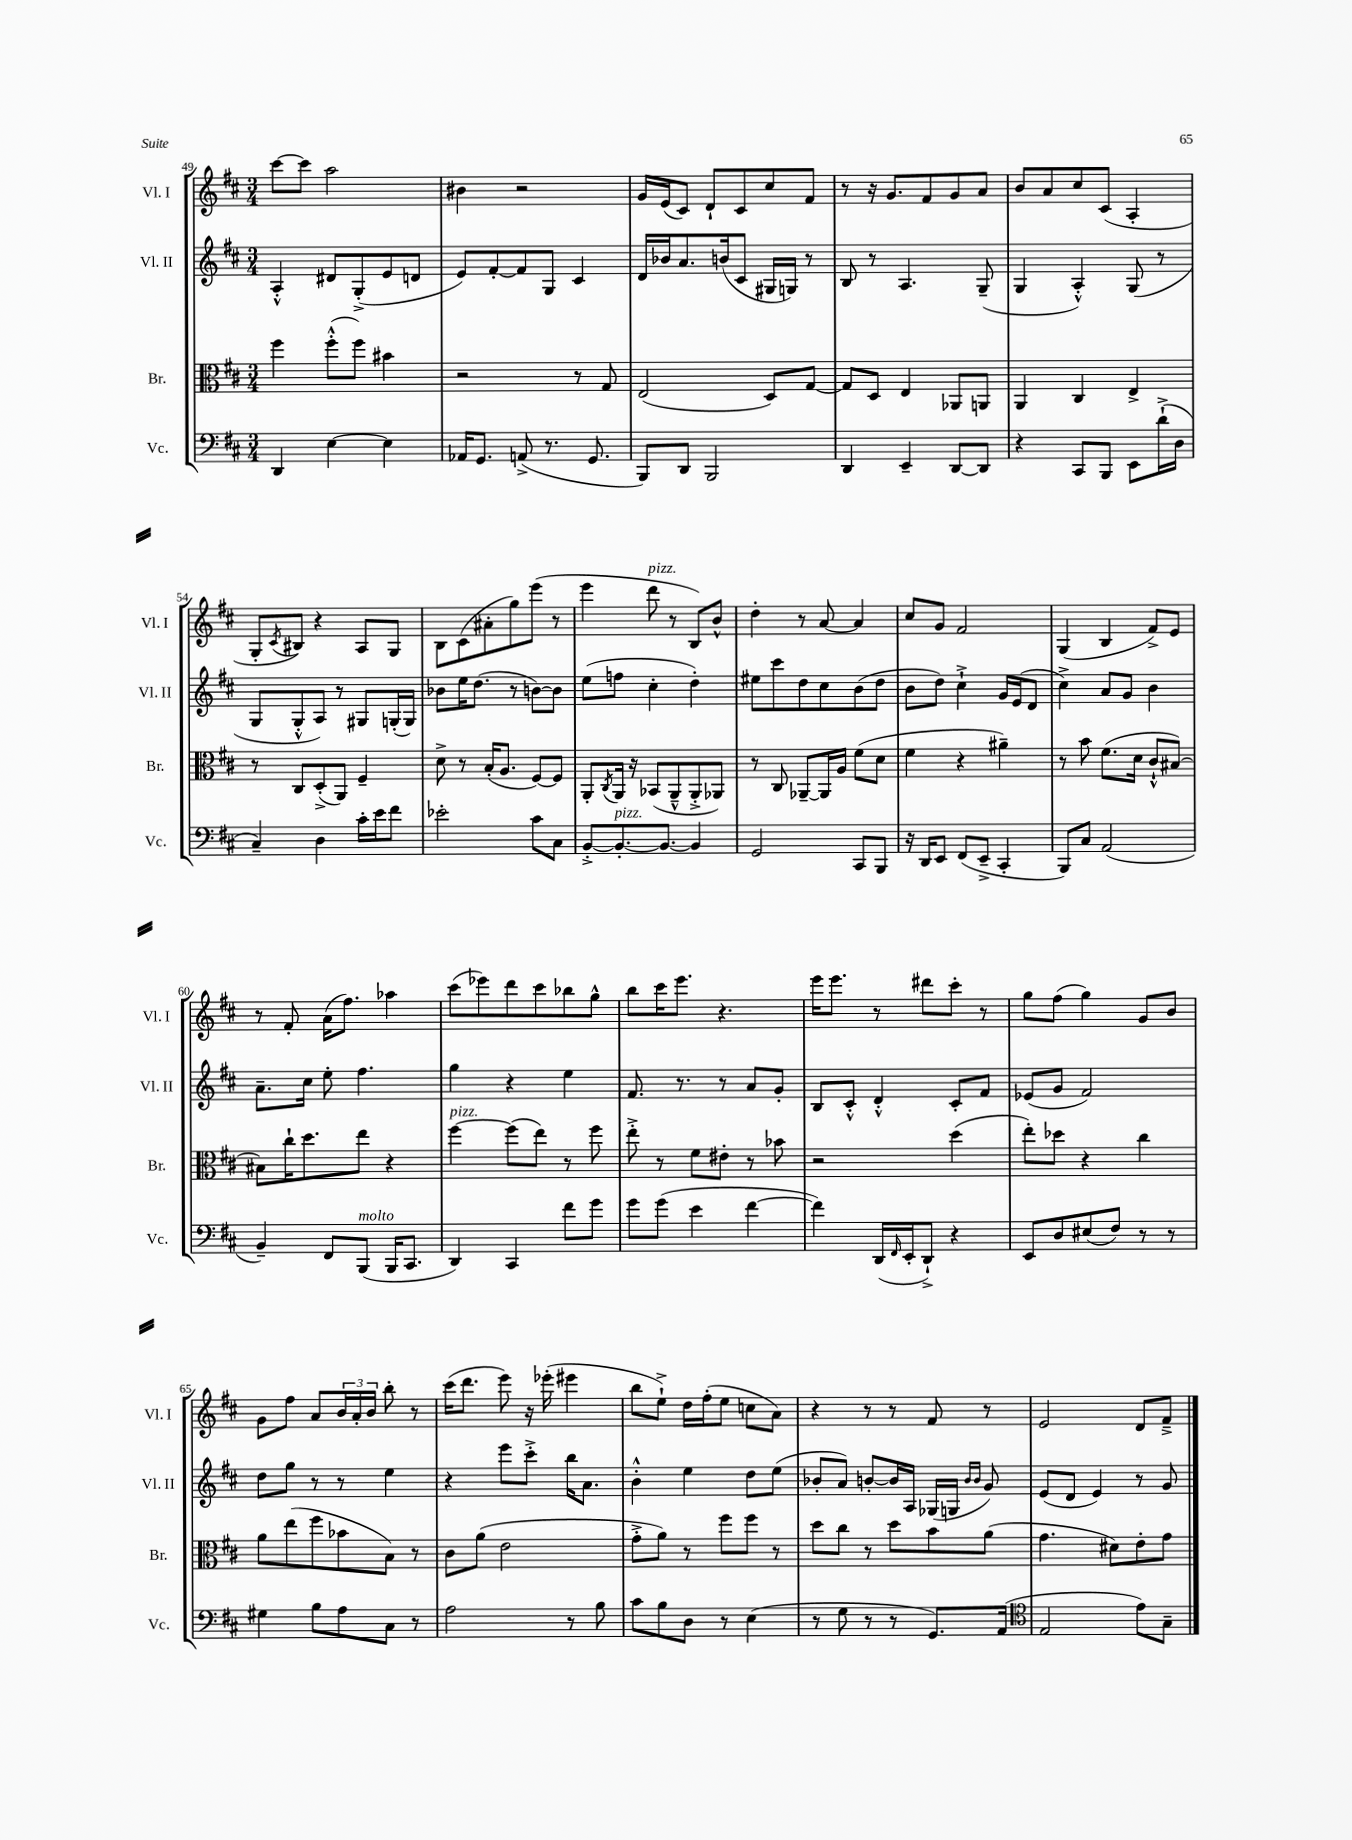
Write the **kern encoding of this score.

**kern	**kern	**kern	**kern
*staff4	*staff3	*staff2	*staff1
*clefF4	*clefC3	*clefG2	*clefG2
*k[f#c#]	*k[f#c#]	*k[f#c#]	*k[f#c#]
*M3/4	*M3/4	*M3/4	*M3/4
4DD/	4ff#\	4A'^^/	[8ccc#\L
.	.	.	8ccc#\]J
[4E\	(8ff#'^^\L	8d#/L	2aa\
.	8ff#\J)	(8G'^/	.
4E\]	4b#\	8e/	.
.	.	8d/J	.
=	=	=	=
16AA-/LK	2r	8e/L)	4b#\
8.GG/J	.	.	.
.	.	[8f#'/	.
(8AA^/	.	8f#/]	2r
8.r	.	8G/J	.
.	8r	4c#/	.
8.GG/	.	.	.
.	8G/	.	.
=	=	=	=
8BBB/L)	(2E/	16d/LL	16g/LL
.	.	16b-/J	(16e/J
8DD/J	.	8.a/	8c#/J)
2BBB/	.	.	8d`/L
.	.	(16b/k	.
.	.	8c#/J	8c#/
.	8D/L)	16G#/LL	8cc#/
.	.	16G/JJ)	.
.	[8G/J	8r	8f#/J
=	=	=	=
4DD/	8G/]L	8B/	8r
.	8D/J	8r	16r
.	.	.	8.g/L
4EE~/	4E/	4.A/	.
.	.	.	8f#/
[8DD/L	8AA-/L	.	8g/
8DD/]J	8AA/J	(8G~/	8a/J
=	=	=	=
4r	4AA/	4G/	8b/L
.	.	.	8a/
8CC#/L	4C#/	4A'^^/)	8cc#/
8BBB/J	.	.	(8c#/J
8EE\L	4E^/	(8G/	4A'/
(16d`^\L	.	8r	.
16D\JJ	.	.	.
=	=	=	=
4C#~/)	8r	8G/L	8G'/L
.	.	.	8qc#/
.	8C#/L	8G'^^/	8B#/J)
4D\	(8D'^/	8A/J)	4r
.	8AA/J)	8r	.
16c#'\LL	4F#~/	8G#/L	8A/L
16e\J	.	.	.
8f#\J	.	(16G'/L	8G/J
.	.	16G/JJ)	.
=	=	=	=
2e-'\	8d^\	8b-\L	8B\L
.	8r	16ee\K	(8c#\
.	.	(8.dd\J	.
.	(16B'/LK	.	8a#'\
.	8.A/J	.	.
.	.	8r	8gg\)
8c#\L	[8F#/L)	[8b\L)	(8eee\J
8C#\J	8F#/]J	8b\]J	8r
=	=	=	=
[8BB'^/L	8AA'/L	(8ee\L	4eee\
.	8qC#/	.	.
8.BB'/_	16AA/Jk	8ff\J	.
.	16r	.	.
.	(8BB-/L	4cc#'\	8ddd\
8.BB/_J	.	.	.
.	8AA~^^/	.	8r
4BB/]	8AA'^/	4dd'\)	8B/L)
.	8AA-/J)	.	8b^^/J
=	=	=	=
2GG/	8r	8ee#\L	4dd'\
.	8C#/	8ccc#\	.
.	[8AA-~/L	8dd\	8r
.	16AA-/]L	8cc#\	[8a/
.	16A/JJ	.	.
8CC#/L	(8f#\L	(8b\	4a/]
8BBB/J	8d\J	8dd\J	.
=	=	=	=
16r	4f#\	8b\L	8cc#/L
16DD/LK	.	.	.
8EE/J	.	8dd\J)	8g/J
(8FF#/L	4r	4cc#`^\	2f#/
8EE~^/J	.	.	.
4CC#'/	4a#~\)	16g/LL	.
.	.	(16e/J	.
.	.	8d/J	.
=	=	=	=
8BBB/L)	8r	4cc#^\)	(4G/
8C#/J	8b\	.	.
(2AA/	(8.f#\L	8a/L	4B/
.	.	8g/J	.
.	16d\Jk	.	.
.	8c#`^^/L	4b\	8f#^/L)
.	[8B#/J)	.	8e/J
=	=	=	=
4BB~/)	8B#\]L	8.a~\L	8r
.	16cc#`\K	.	8f#'/
.	8.dd\	16cc#\Jk	.
8FF#/L	.	8ee'\	(16a\LK
.	.	.	8.ff#\J)
(8BBB/J	8ee\J	4.ff#\	.
16BBB/LK	4r	.	4aa-\
8.CC#/J	.	.	.
=	=	=	=
4DD/)	[4ff#\	4gg\	(8ccc#\L
.	.	.	8eee-\)
4CC#/	(8ff#\]L	4r	8ddd\
.	8ee\J)	.	8ccc#\
8f#\L	8r	4ee\	8bb-\
8g\J	8ff#\	.	8gg^^\J
=	=	=	=
8g\L	8ee'^\	8.f#/	8bb\L
(8g\J	8r	.	16ccc#\K
.	.	8.r	8.eee\J
4e\	8f#\L	.	.
.	8e#'\J	8r	4.r
[4f#\	8r	8a/L	.
.	8b-\	8g'/J	.
=	=	=	=
4f#\])	2r	8B/L	16eee\LK
.	.	.	8.eee\J
.	.	8c#'^^/J	.
(16DD/LL	.	4d'^^/	8r
16qqFF#/	.	.	.
16EE'/J	.	.	.
8DD`^/J)	.	.	8ddd#\L
4r	(4dd\	8c#'/L	8ccc#'\J
.	.	8f#/J	8r
=	=	=	=
8EE/L	8ee'\L)	(8e-/L	8gg\L
8D/	8dd-\J	8g/J	(8ff#\J
(8E#/	4r	2f#/)	4gg\)
8F#/J)	.	.	.
8r	4cc#\	.	8g/L
8r	.	.	8b/J
=	=	=	=
4G#\	8a\L	8dd\L	8g\L
.	(8ee\	8gg\J	8ff#\J
8B\L	8ff#\	8r	8a/L
8A\	8b-\	8r	24b/L
.	.	.	24a'/
.	.	.	24b/JJ
8C#\J	8B\J)	4ee\	8bb'\
8r	8r	.	8r
=	=	=	=
2A\	8c#\L	4r	(16ccc#\LK
.	.	.	8.ddd\J
.	(8a\J	.	.
.	2e\	8eee\L	8eee\)
.	.	8ccc#'^\J	16r
.	.	.	(16eee-'\
8r	.	16bb\LK	4eee#\
.	.	8.a\J	.
8B\	.	.	.
=	=	=	=
8c#\L	8g'^\L	4b'^^\	8bb\L
8B\	8a\J)	.	8ee`^\J)
8D\J	8r	4ee\	16dd\LL
.	.	.	(16ff#'\J
8r	8ff#\L	.	8ee\J
(4E\	8ff#\J	8dd\L	8cc\L
.	8r	(8ee\J	8a\J)
=	=	=	=
8r	8dd\L	8b-'/L	4r
8G\	8cc#\J	8a/J)	.
8r	8r	[8b'/L	8r
8r	8dd\L	16b/]L	8r
.	.	16A/JJ	.
8.GG/L)	8b\	(16G-/LL	8f#/
.	.	16G/JJ	.
.	.	16qqb/LL	.
.	.	16qqb/JJ	.
.	(8a\J	8g/)	8r
(16AA/Jk	.	.	.
=	=	=	=
*clefC4	*	*	*
2E/	4.g\	(8e/L	2e/
.	.	8d/J	.
.	.	4e/)	.
.	8d#\L)	.	.
8e\L)	8e'\	8r	8d/L
8G~\J	8g\J	8g/	8f#~^/J
==	==	==	==
*-	*-	*-	*-
